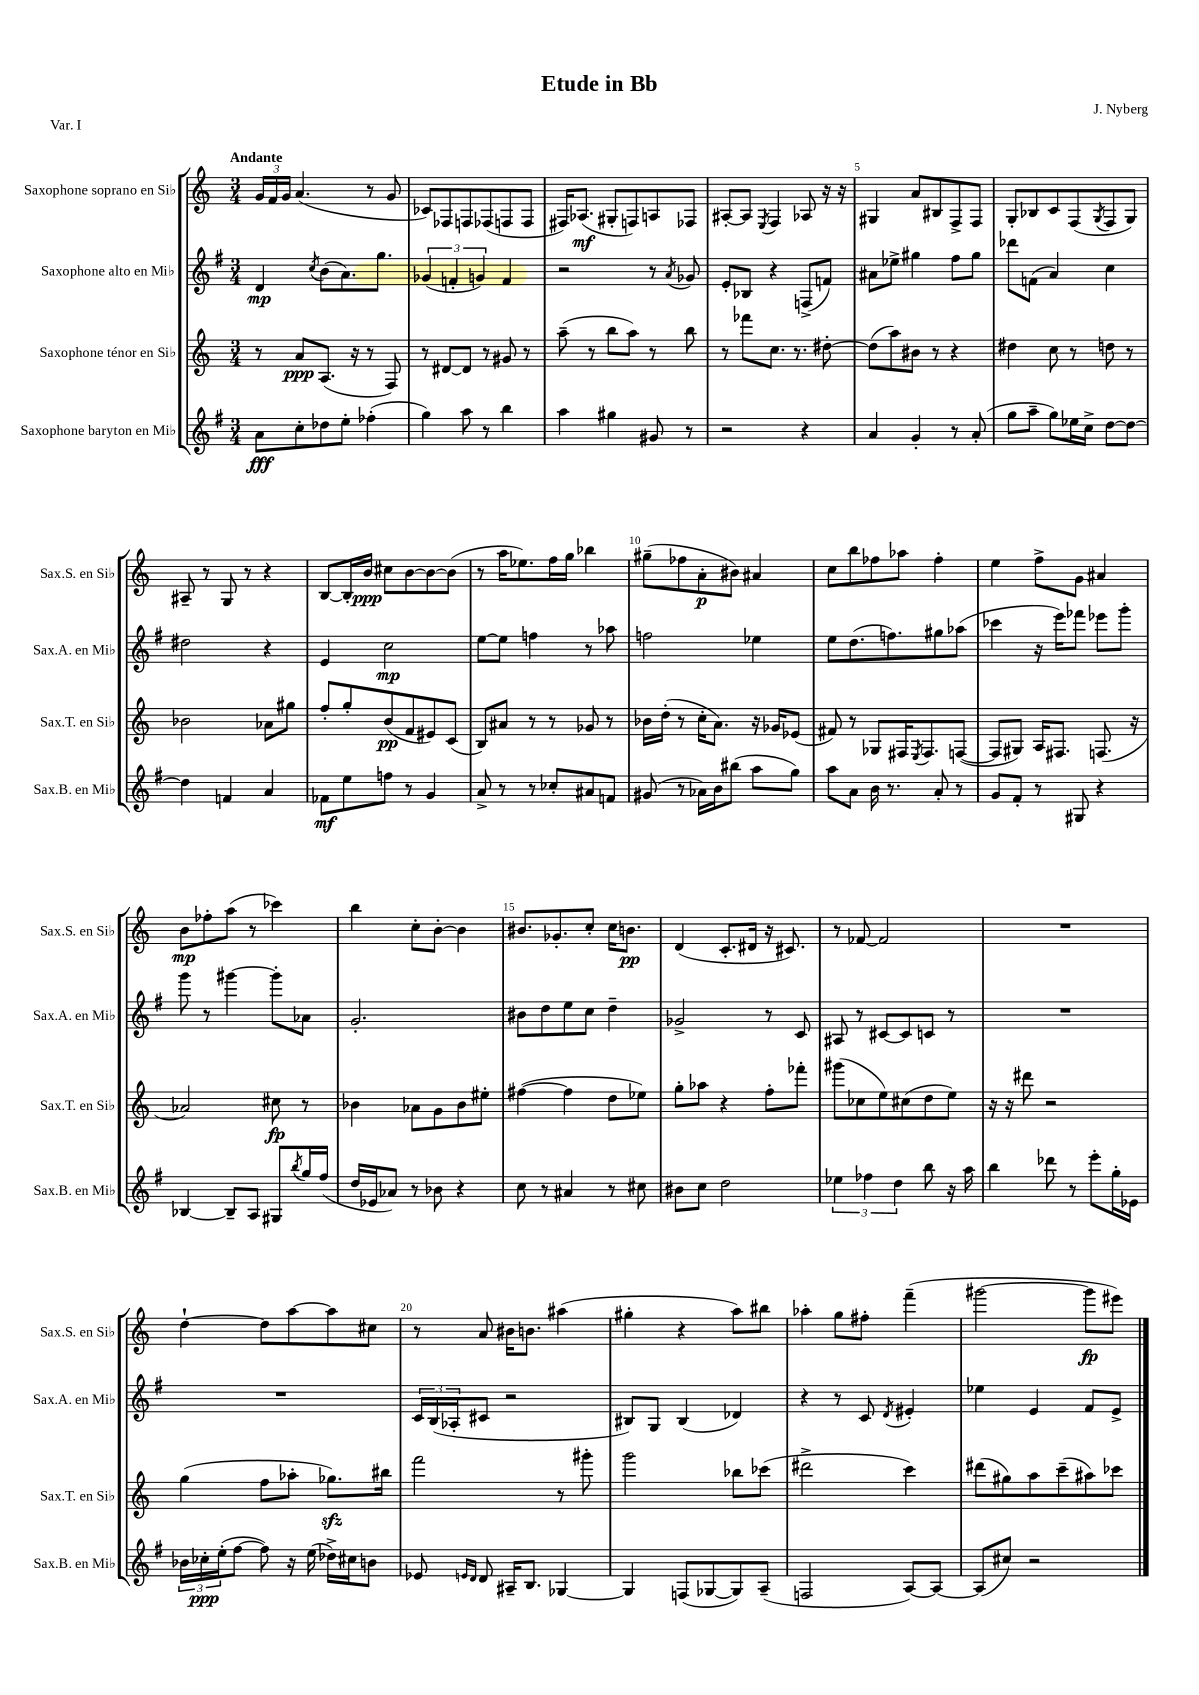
\header { title = "Etude in Bb" composer = "J. Nyberg" piece = "Var. I" }
<<
\new StaffGroup <<
\new Staff = "s0" \with { instrumentName = "Saxophone soprano en Sib" shortInstrumentName = "Sax.S. en Sib" } {
    \clef treble \key c \major \numericTimeSignature \time 3/4 \tempo "Andante"
    \tuplet 3/2 { g'16 f'16 g'16 } a'4.( r8 g'8 |
    ces'8) fes8 f8 fes8( f8 f8 |
    fis16) aes8.\mf( gis8-. f8) a8 fes8 |
    ais8~-. ais8 \acciaccatura { e8 } f4 aes8 r16 r16 |
    gis4 a'8 bis8 f8-> f8 |
    g8-. bes8 c'8 f8( \acciaccatura { g8 } f8 g8) |
    ais8-- r8 g8 r8 r4 |
    b8~ b16-. b'16\ppp cis''8 b'8~ b'8~ b'8( |
    r8 a''16 ees''8.) f''16 g''16 bes''4 |
    gis''8--( fes''8 a'8-.\p bis'8) ais'4 |
    c''8 b''8 fes''8 aes''8 fes''4-. |
    e''4 f''8-> g'8 ais'4 |
    b'8\mp fes''8-. a''8( r8 ces'''4) |
    b''4 c''8-. b'8~-. b'4 |
    bis'8. ges'8.-. c''8-. c''16 b'8.\pp |
    d'4( c'8.-. dis'16 r16 cis'8.) |
    r8 fes'8~ fes'2 |
    R2. |
    d''4~-! d''8 a''8~ a''8 cis''8 |
    r8 a'8 bis'16 b'8. ais''4( |
    gis''4-. r4 a''8) bis''8 |
    aes''4-. g''8 fis''8-. f'''4--( |
    gis'''2~ gis'''8\fp eis'''8) \bar "|." |
}
\new Staff = "s1" \with { instrumentName = "Saxophone alto en Mib" shortInstrumentName = "Sax.A. en Mib" } {
    \clef treble \key g \major \numericTimeSignature \time 3/4
    d'4\mp \acciaccatura { c''8 } b'8( a'8.) g''8. |
    \tuplet 3/2 { ges'4( f'4-. g'4) } f'4 |
    r2 r8 \acciaccatura { a'8 } ges'8 |
    e'8-. bes8 r4 f8->( f'8) |
    ais'8 ees''8-> gis''4 fis''8 gis''8 |
    des'''8 f'8( a'4) c''4 |
    dis''2 r4 |
    e'4 c''2\mp |
    e''8~ e''8 f''4 r8 aes''8 |
    f''2 ees''4 |
    e''8 d''8.( f''8.) gis''8 aes''8( |
    ces'''4 r16 e'''16) fes'''8 ees'''8 g'''8-. |
    g'''8 r8 gis'''4~ gis'''8-. aes'8 |
    g'2.-. |
    bis'8 d''8 e''8 c''8 d''4-- |
    ges'2-> r8 c'8 |
    ais8 r8 cis'8~ cis'8 c'8 r8 |
    R2. |
    R2. |
    \tuplet 3/2 { c'16 b16( aes16-. } cis'8 r2 |
    bis8) g8 bis4( des'4) |
    r4 r8 c'8 \acciaccatura { d'8 } eis'4-. |
    ees''4 e'4 fis'8 e'8-> \bar "|." |
}
\new Staff = "s2" \with { instrumentName = "Saxophone ténor en Sib" shortInstrumentName = "Sax.T. en Sib" } {
    \clef treble \key c \major \numericTimeSignature \time 3/4
    r8 a'8\ppp a8.( r16 r8 f8) |
    r8 dis'8~ dis'8 r8 gis'8 r8 |
    a''8--( r8 b''8 a''8) r8 b''8 |
    r8 fes'''8 c''8. r8. dis''8~-. |
    dis''8( a''8) bis'8 r8 r4 |
    dis''4 c''8 r8 d''8 r8 |
    bes'2 aes'8 gis''8 |
    f''8-. g''8-. b'8\pp( f'8 eis'8) c'8( |
    b8) ais'8 r8 r8 ges'8 r8 |
    bes'16 d''16-.( r8 c''16-. a'8.) r16 ges'16 ees'8( |
    fis'8) r8 ges8 fis16 \acciaccatura { e8 } fis8. f8~( |
    f8 gis8) a16 fis8. f8.( r16 |
    aes'2) cis''8\fp r8 |
    bes'4 aes'8 g'8 bes'8 eis''8-. |
    fis''4~( fis''4 d''8 ees''8) |
    g''8-. aes''8 r4 f''8-. fes'''8-. |
    gis'''8( ces''8 e''8) cis''8( d''8 e''8) |
    r16 r16 dis'''8 r2 |
    g''4( f''8 aes''8-. ges''8.\sfz) bis''16 |
    f'''2 r8 gis'''8-. |
    g'''2 bes''8 ces'''8( |
    dis'''2-> c'''4) |
    dis'''8( gis''8) a''8 c'''8--( ais''8) ces'''8 \bar "|." |
}
\new Staff = "s3" \with { instrumentName = "Saxophone baryton en Mib" shortInstrumentName = "Sax.B. en Mib" } {
    \clef treble \key g \major \numericTimeSignature \time 3/4
    a'8\fff c''8-. des''8 e''8-. fes''4-.( |
    g''4) a''8 r8 b''4 |
    a''4 gis''4 gis'8 r8 |
    r2 r4 |
    a'4 g'4-. r8 a'8-.( |
    g''8 a''8-- g''8) ees''16 c''16-> d''8~ d''8~ |
    d''4 f'4 a'4 |
    fes'8\mf e''8 f''8 r8 g'4 |
    a'8-> r8 r8 ces''8-. ais'8 f'8 |
    gis'8( r8 aes'16) b'16 bis''8( a''8 g''8) |
    a''8 a'8 b'16 r8. a'8-. r8 |
    g'8 fis'8-. r8 gis8 r4 |
    bes4~ bes8-- a8 gis8 \acciaccatura { b''8 } g''16 fis''16( |
    d''16 ees'16 aes'8) r8 bes'8 r4 |
    c''8 r8 ais'4 r8 cis''8 |
    bis'8 c''8 d''2 |
    \tuplet 3/2 { ees''4 fes''4 d''4 } b''8 r16 a''16 |
    b''4 des'''8 r8 e'''8-. g''16-. ees'16 |
    \tuplet 3/2 { bes'16 ces''16-.\ppp e''16-.( } fis''8~ fis''8) r16 e''16( des''16->) cis''16 b'8 |
    ees'8 \grace { e'16 d'16 } d'8 ais16-- b8. ges4~ |
    ges4 f8( ges8~ ges8) a8--( |
    f2 a8~) a8~ |
    a8( cis''8) r2 \bar "|." |
}
>>
>>
\layout { \context { \Score \override BarNumber.break-visibility = ##(#f #t #t) barNumberVisibility = #(every-nth-bar-number-visible 5) } }
